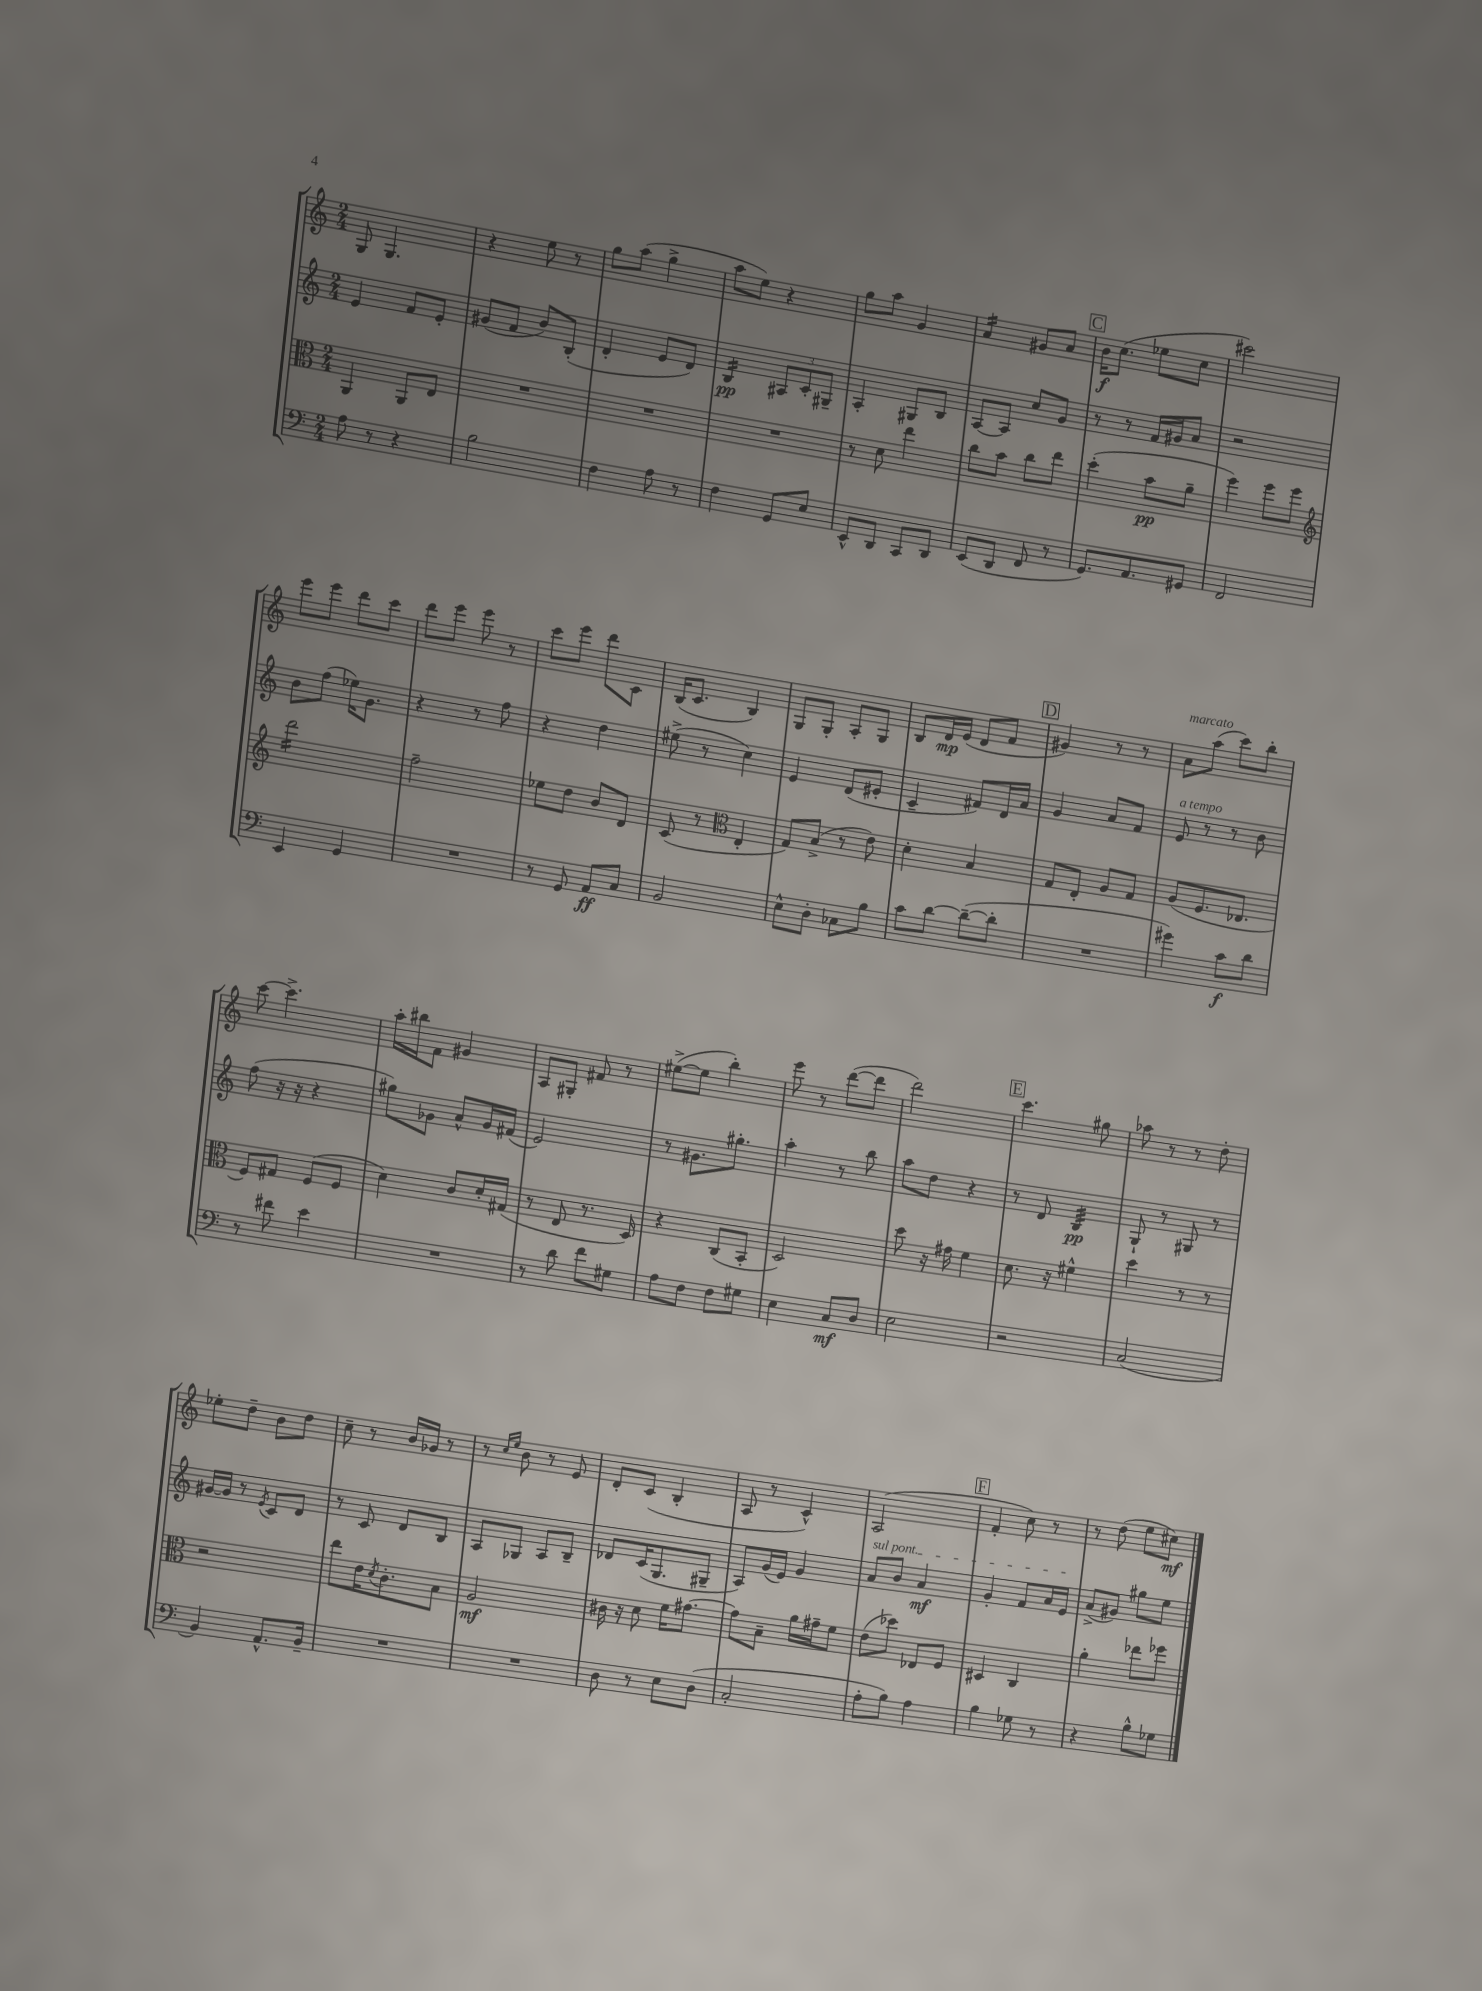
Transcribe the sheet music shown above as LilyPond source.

<<
\new StaffGroup <<
\new Staff = "s0" {
    \clef treble \key c \major \numericTimeSignature \time 2/4
    g8 g4. |
    r4 e''8 r8 |
    g''8 a''8( g''4-> |
    a''8 e''8) r4 |
    g''8 a''8 g'4 |
    a'4:16 gis'8 a'8 |
    \mark \markup { \box "C" } b'16\f c''8.( ees''8 c''8 |
    cis'''2) |
    e'''8 e'''8 d'''8 c'''8 |
    d'''8 e'''8 e'''8 r8 |
    c'''8 e'''8 d'''8 c'8 |
    b16( c'8. b4) |
    g8 g8-. a8-. g8 |
    b8 d'16\mp e'16( d'8 f'8 |
    \mark \markup { \box "D" } gis'4) r8 r8 |
    a'8^\markup { \italic "marcato" } a''8( c'''8) b''8-. |
    c'''8~ c'''4.-> |
    a''16-. bis''16 f'8 gis'4 |
    a8 gis8-. fis'8 r8 |
    eis''8~->( eis''8 b''4-.) |
    e'''8 r8 d'''8~( d'''8 |
    d'''2) |
    \mark \markup { \box "E" } c'''4. gis''8 |
    aes''8 r8 r8 d''8-. |
    ees''8-. d''8-- b'8 d''8 |
    c''8-- r8 b'16 ges'16 r8 |
    r8 \grace { c''16 e''16 } b'8 r8 e'8 |
    d'8-. c'8( b4-. |
    a8 r8 c'4-^) |
    a2( |
    \mark \markup { \box "F" } f'4-. c''8) r8 |
    r8 d''8( e''8 cis''8\mf) \bar "|." |
}
\new Staff = "s1" {
    \clef treble \key c \major \numericTimeSignature \time 2/4
    e'4 f'8 e'8-. |
    gis'8( f'8 b'8) b8-.( |
    d'4-. e'8 d'8) |
    b4:16\pp \tuplet 3/2 { ais8 c'8-. gis8-- } |
    a4-. gis8 b8 |
    a8~ a8 c''8 g'8 |
    \mark \markup { \box "C" } r8 r8 f'16 gis'16 a'8 |
    r2 |
    b'8 f''8( ees''16) g'8. |
    r4 r8 f''8 |
    r4 d''4 |
    eis''8->( r8 c''4) |
    e'4 d'8( eis'8-. |
    c'4-- fis'8) d'16 a'16 |
    \mark \markup { \box "D" } g'4 a'8 f'8 |
    e'8^\markup { \italic "a tempo" } r8 r8 b'8 |
    f''8( r16 r16 r4 |
    gis''8) ges'8 a'8-^ ges'16 fis'16( |
    e'2) |
    r8 gis'8. gis''8.-. |
    a''4-. r8 b''8 |
    a''8 d''8 r4 |
    \mark \markup { \box "E" } r8 d'8 b4:32\pp |
    g8-! r8 gis8 r8 |
    gis'16~ gis'16 r8 \acciaccatura { e'8 } c'8 d'8 |
    r8 c'8 d'8 b8 |
    a8 ges8 a8 b8-- |
    des'8 c'16( g8. gis8-- |
    a8) g'16( e'16) g'4 |
    \once \override TextSpanner.bound-details.left.text = \markup { \italic "sul pont." } a'8\startTextSpan b'8 a'4\mf |
    \mark \markup { \box "F" } g'4-. f'8 a'16 e'16\stopTextSpan |
    a'8->( gis'8) gis''8 e''8 \bar "|." |
}
\new Staff = "s2" {
    \clef alto \key c \major \numericTimeSignature \time 2/4
    a,4 a,8 e8 |
    R2 |
    R2 |
    R2 |
    r8 d'8 e''4 |
    c''8 b'8 c''8 e''8 |
    \mark \markup { \box "C" } d''4-.( b'8\pp a'8-- |
    f''4) f''8 f''8 |
    \clef treble d'''2:16 |
    f''2-- |
    ees''8 d''8 b'8 d'8 |
    c'8( r8 \clef alto e4-. |
    g8) b8->( r8 e'8) |
    d'4-. b4 |
    \mark \markup { \box "D" } g8 e8-. a8 g8 |
    a8( f8. ees8. |
    f8) gis8 f8( f8 |
    d'4) c'8 d'16-. gis16( |
    r8 e8 r8. d16) |
    r4 c8( b,8-. |
    d2) |
    d''8 r16 gis'16 f'4 |
    \mark \markup { \box "E" } d'8. r16 fis'4-^ |
    d''4 r8 r8 |
    r2 |
    e''8 e'16 \acciaccatura { d'8 } c'8.-. b8 |
    a2\mf |
    cis'16 r16 d'8 f'16 gis'8.~ |
    gis'8 b8-- a'16 gis'16-- f'8 |
    e'8( des''8) ees8 f8 |
    \mark \markup { \box "F" } dis4 c4 |
    a'4-. ees''8 fes''8 \bar "|." |
}
\new Staff = "s3" {
    \clef bass \key c \major \numericTimeSignature \time 2/4
    a8 r8 r4 |
    b2 |
    f4 a8 r8 |
    f4 g,8 e8 |
    e,8-^ d,8 c,8 d,8 |
    e,8( d,8 f,8 r8 |
    \mark \markup { \box "C" } g,8.) a,8. gis,8 |
    f,2 |
    e,4 g,4 |
    R2 |
    r8 g,8 a,8\ff c8 |
    b,2 |
    e8-^ d8-. ces8 b8 |
    c'8 d'8~ d'8~--( d'8-. |
    \mark \markup { \box "D" } R2 |
    gis'4) c'8\f d'8 |
    r8 fis'8 e'4 |
    R2 |
    r8 d'8 f'8 gis8 |
    a8 f8 f8 gis8 |
    e4 c8\mf d8 |
    e2 |
    \mark \markup { \box "E" } r2 |
    c2( |
    b,4) a,8.-^ b,16-- |
    R2 |
    R2 |
    d8 r8 e8 d8( |
    c2-. |
    a8-. b8) a4 |
    \mark \markup { \box "F" } b4 ges8 r8 |
    r4 b8-^ ges8 \bar "|." |
}
>>
>>
\layout { \context { \Score \remove "Bar_number_engraver" } }
